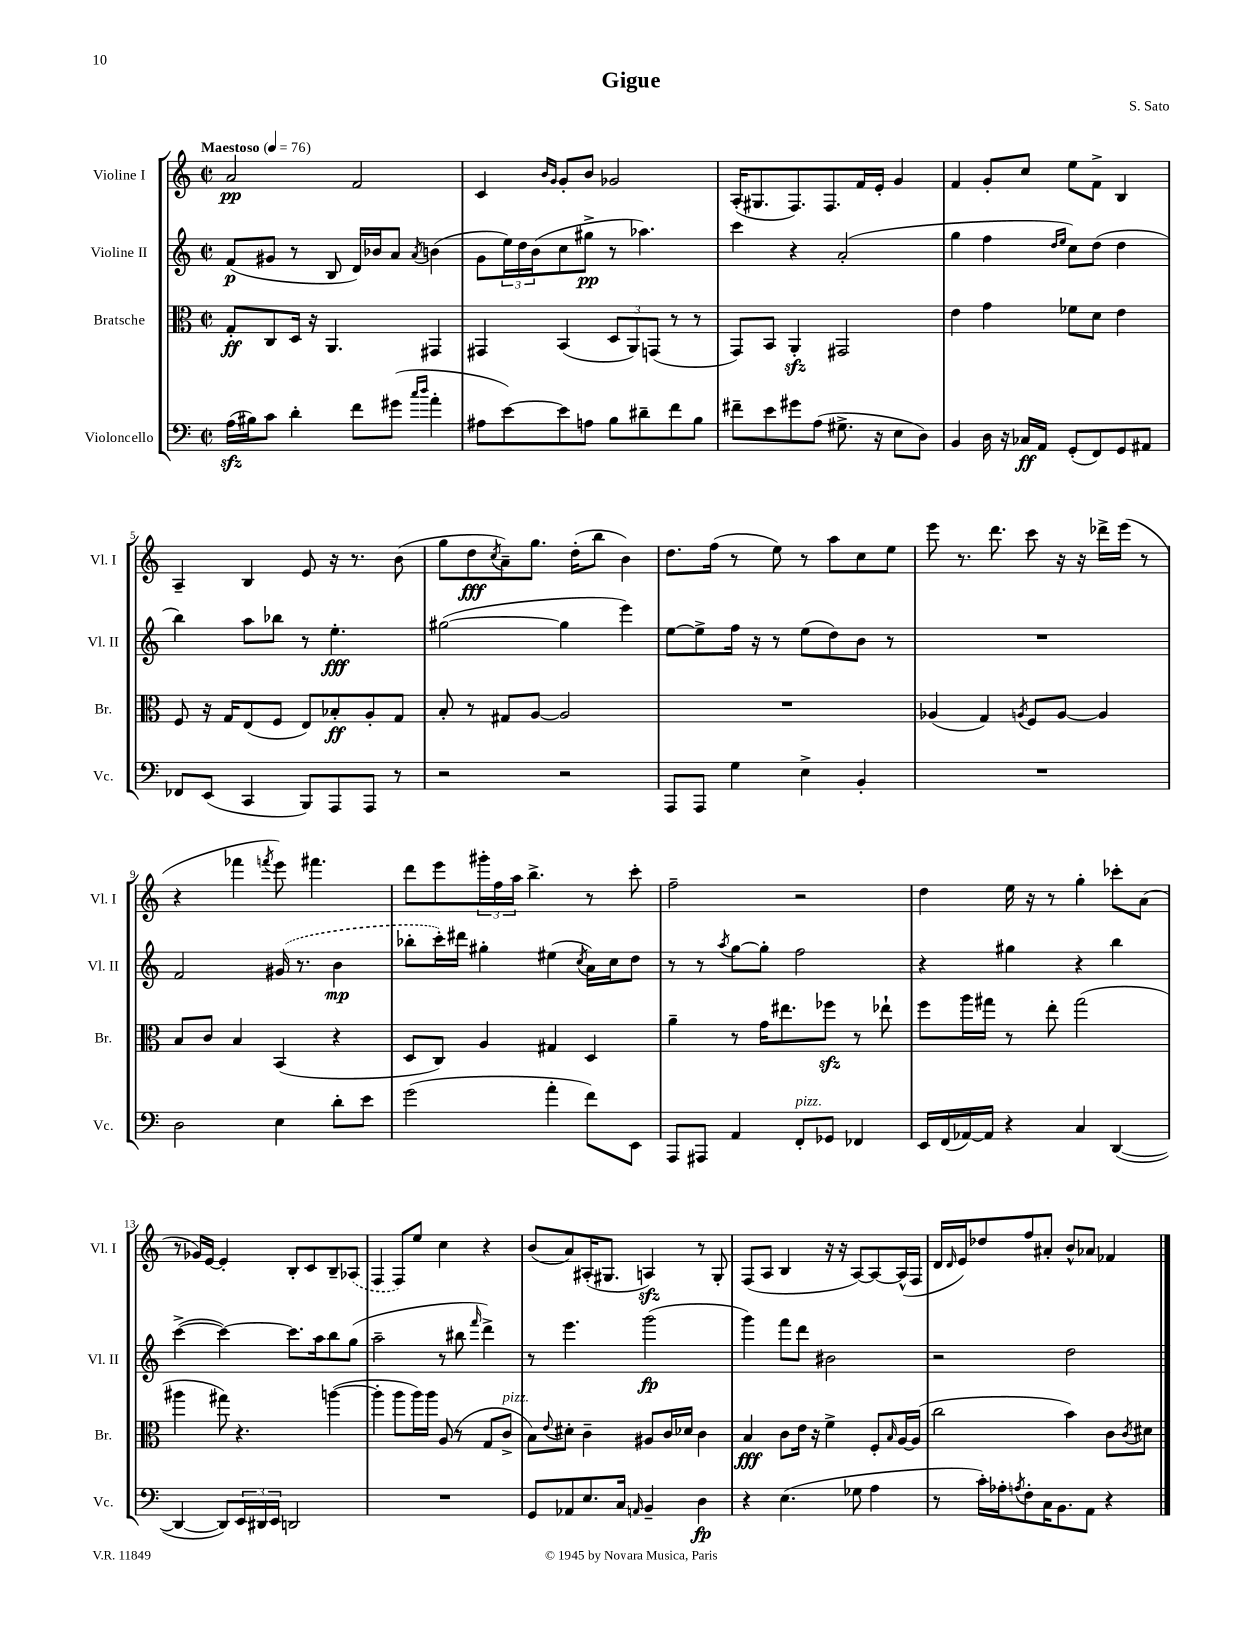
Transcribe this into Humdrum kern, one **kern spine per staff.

**kern	**dynam	**kern	**dynam	**kern	**dynam	**kern	**dynam
*part4	*part4	*part3	*part3	*part2	*part2	*part1	*part1
*staff4	*staff4	*staff3	*staff3	*staff2	*staff2	*staff1	*staff1
*I"Violoncello	*	*I"Bratsche	*	*I"Violine II	*	*I"Violine I	*
*I'Vc.	*	*I'Br.	*	*I'Vl. II	*	*I'Vl. I	*
*clefF4	*	*clefC3	*	*clefG2	*	*clefG2	*
*k[]	*	*k[]	*	*k[]	*	*k[]	*
*M2/2	*	*M2/2	*	*M2/2	*	*M2/2	*
*met(c|)	*	*met(c|)	*	*met(c|)	*	*met(c|)	*
*MM76	*	*MM76	*	*MM76	*	*MM76	*
=1	=1	=1	=1	=1	=1	=1	=1
!	!	!	!	!	!	!LO:TX:a:B:t=Maestoso	!
(16Azz\LL	.	8G'/L	ff	(8f/L	p	2a/	pp
16B#X\J)	.	.	.	.	.	.	.
8c\J	.	8C/	.	8g#X/J	.	.	.
4d'\	.	16D/Jk	.	8r	.	.	.
.	.	16r	.	.	.	.	.
.	.	4.AA/	.	8B/	.	.	.
8f\L	.	.	.	16d/LL)	.	2f/	.
.	.	.	.	16b-X/J	.	.	.
(8g#X\J	.	.	.	8a/J	.	.	.
16qqcc/LL	.	.	.	.	.	.	.
16qqdd/JJ	.	.	.	8qa/	.	.	.
4a'\	.	4GG#X/	.	(4bn\	.	.	.
=2	=2	=2	=2	=2	=2	=2	=2
8A#X\L	.	4GG#X/	.	8g\L	.	4c/	.
[8e\)	.	.	.	24ee\L)	.	.	.
.	.	.	.	24dd\	.	.	.
.	.	.	.	(24b\J	.	.	.
.	.	.	.	.	.	16qqb/LL	.
.	.	.	.	.	.	16qqg/JJ	.
8e\]	.	(4BB/	.	8cc\	.	8g'/L	.
8An\J	.	.	.	8gg#X^\J	pp	8b/J	.
8B\L	.	12D/L	.	8r	.	2g-X/	.
.	.	12AA/)	.	.	.	.	.
8d#X~\	.	.	.	4.aa-X\)	.	.	.
.	.	(12GGn/J	.	.	.	.	.
8f\	.	8r	.	.	.	.	.
8B\J	.	8r	.	.	.	.	.
=3	=3	=3	=3	=3	=3	=3	=3
8f#X~\L	.	8GG/L)	.	4ccc\	.	(16A'/KL	.
.	.	.	.	.	.	8.G#X/	.
8e\	.	8BB/J	.	.	.	.	.
8g#X\	.	4AAzz'/	.	4r	.	8.F/)	.
(8A\J	.	.	.	.	.	.	.
.	.	.	.	.	.	8.F/	.
8.G#X^\	.	2GG#X/	.	(2a'/	.	.	.
.	.	.	.	.	.	16f/L	.
16r	.	.	.	.	.	16e'/JJ	.
8E\L	.	.	.	.	.	4g/	.
8D\J)	.	.	.	.	.	.	.
=4	=4	=4	=4	=4	=4	=4	=4
4BB/	.	4e\	.	4gg\	.	4f/	.
16D\	.	4g\	.	4ff\	.	8g'/L	.
16r	.	.	.	.	.	.	.
16C-X/LL	ff	.	.	.	.	8cc/J	.
16AA/JJ	.	.	.	.	.	.	.
.	.	.	.	16qqdd/LL	.	.	.
.	.	.	.	16qqee/JJ	.	.	.
(8GG'/L	.	8f-X\L	.	8cc\L)	.	8ee\L	.
8FF/)	.	8d\J	.	(8dd\J	.	8f^\J	.
8GG/	.	4e\	.	4dd\	.	4B/	.
8AA#X/J	.	.	.	.	.	.	.
!!LO:LB:g=z
=5	=5	=5	=5	=5	=5	=5	=5
8FF-X/L	.	8F/	.	4bb\)	.	4A~/	.
(8EE/J	.	16r	.	.	.	.	.
.	.	16G/KL	.	.	.	.	.
4CC/	.	(8E/	.	8aa\L	.	4B/	.
.	.	8F/J	.	8bb-X\J	.	.	.
8BBB/L)	.	8E/L)	.	8r	.	8e/	.
8AAA/	.	8B-X'/	ff	4.ee'\	fff	16r	.
.	.	.	.	.	.	8.r	.
8AAA/J	.	8A'/	.	.	.	.	.
8r	.	8G/J	.	.	.	(8b\	.
=6	=6	=6	=6	=6	=6	=6	=6
2r	.	8B'/	.	([2gg#X\	.	8gg\L	.
.	.	8r	.	.	.	8dd\	fff
.	.	.	.	.	.	8qcc/	.
.	.	8G#X/L	.	.	.	8a~\)	.
.	.	[8A/J	.	.	.	8.gg\J	.
2r	.	2A/]	.	4gg#\]	.	.	.
.	.	.	.	.	.	(16dd'\KL	.
.	.	.	.	.	.	8bb\J	.
.	.	.	.	4eee\)	.	4b\)	.
=7	=7	=7	=7	=7	=7	=7	=7
8AAA/L	.	1r	.	[8ee\L	.	8.dd\L	.
8AAA/J	.	.	.	8ee^\]	.	.	.
.	.	.	.	.	.	(16ff\Jk	.
4G\	.	.	.	16ff\Jk	.	8r	.
.	.	.	.	16r	.	.	.
.	.	.	.	8r	.	8ee\)	.
4E^\	.	.	.	(8ee\L	.	8r	.
.	.	.	.	8dd\)	.	8aa\L	.
4BB'/	.	.	.	8b\J	.	8cc\	.
.	.	.	.	8r	.	8ee\J	.
=8	=8	=8	=8	=8	=8	=8	=8
1r	.	(4A-X/	.	1r	.	8eee\	.
.	.	.	.	.	.	8.r	.
.	.	4G/)	.	.	.	.	.
.	.	.	.	.	.	8.ddd\	.
.	.	8qAn/	.	.	.	.	.
.	.	8F/L	.	.	.	8ccc\	.
.	.	[8A/J	.	.	.	16r	.
.	.	.	.	.	.	16r	.
.	.	4A/]	.	.	.	16ddd-X^\LL	.
.	.	.	.	.	.	(16eee\JJ	.
.	.	.	.	.	.	8r	.
!!LO:LB:g=z
=9	=9	=9	=9	=9	=9	=9	=9
2D\	.	8B/L	.	2f/	.	4r	.
.	.	8c/J	.	.	.	.	.
.	.	4B/	.	.	.	4fff-X\	.
.	.	.	.	.	.	8qfffn/	.
4E\	.	(4BB/	.	(16g#X/	.	8eee\)	.
.	.	.	.	8.r	.	.	.
.	.	.	.	.	.	4.fff#X\	.
8d'\L	.	4r	.	4b\	mp	.	.
8e\J	.	.	.	.	.	.	.
=10	=10	=10	=10	=10	=10	=10	=10
(2g\	.	8D/L	.	8bb-X'\L	.	8ddd\L	.
.	.	8C/J)	.	16ccc'\L)	.	8eee\	.
.	.	.	.	16ddd#X\JJ	.	.	.
.	.	4A/	.	4gg#X'\	.	24ggg#X'\L	.
.	.	.	.	.	.	24ff\	.
.	.	.	.	.	.	24aa\JJ	.
.	.	.	.	.	.	4.bb^\	.
4a'\	.	4G#X/	.	(4ee#X\	.	.	.
.	.	.	.	8qcc/	.	.	.
8f\L)	.	4D/	.	16a\LL)	.	8r	.
.	.	.	.	16cc\J	.	.	.
8EE\J	.	.	.	8dd\J	.	8ccc'\	.
=11	=11	=11	=11	=11	=11	=11	=11
8AAA/L	.	4a~\	.	8r	.	2ff~\	.
8AAA#X/J	.	.	.	8r	.	.	.
.	.	.	.	8qaa/	.	.	.
4AA/	.	8r	.	[8gg\L	.	.	.
.	.	16g\KL	.	8gg'\J]	.	.	.
.	.	8.ee#X\	.	.	.	.	.
!LO:TX:a:i:t=pizz.	!	!	!	!	!	!	!
8FF'/L	.	.	.	2ff\	.	2r	.
8GG-X/J	.	8ff-Xzz\J	.	.	.	.	.
4FF-X/	.	8r	.	.	.	.	.
.	.	8ee-X`\	.	.	.	.	.
=12	=12	=12	=12	=12	=12	=12	=12
16EE/LL	.	8ff\L	.	4r	.	4dd\	.
(16FF/	.	.	.	.	.	.	.
[16AA-X/)	.	16aa\L	.	.	.	.	.
16AA-/JJ]	.	16gg#X\JJ	.	.	.	.	.
4r	.	8r	.	4gg#X\	.	16ee\	.
.	.	.	.	.	.	16r	.
.	.	8ee'\	.	.	.	8r	.
4C/	.	(2gg#\	.	4r	.	4gg'\	.
([4DD/	.	.	.	4bb\	.	8ccc-X'\L	.
.	.	.	.	.	.	(8a\J	.
!!LO:LB:g=z
=13	=13	=13	=13	=13	=13	=13	=13
4DD/_	.	4aa#X\	.	([4ccc^\	.	8r	.
.	.	.	.	.	.	16g-X/LL)	.
.	.	.	.	.	.	[16e/JJ	.
8DD/L])	.	8gg#X\)	.	4ccc\_)	.	4e'/]	.
24EE/L	.	4.r	.	.	.	.	.
24DD#X/	.	.	.	.	.	.	.
24EE/JJ	.	.	.	.	.	.	.
2DDn/	.	.	.	8.ccc\L]	.	8B'/L	.
.	.	.	.	.	.	8c/	.
.	.	.	.	16aa\k	.	.	.
.	.	([4aan\	.	8bb\	.	8B~/	.
.	.	.	.	(8gg\J	.	(8A-X/J	.
=14	=14	=14	=14	=14	=14	=14	=14
1r	.	4aa'\]	.	2aa~\	.	4F/	.
.	.	8aa\L	.	.	.	8F/L)	.
.	.	16aa\L)	.	.	.	8ee/J	.
.	.	16aa\JJ	.	.	.	.	.
.	.	(8A/	.	8r	.	4cc\	.
.	.	8r	.	8bb#X\	.	.	.
.	.	.	.	16qqfff/	.	.	.
.	.	8G/L	.	4ddd^\)	.	4r	.
!	!	!LO:TX:a:i:t=pizz.	!	!	!	!	!
.	.	8c^/J	.	.	.	.	.
=15	=15	=15	=15	=15	=15	=15	=15
8GG/L	.	8B\L)	.	8r	.	(8b/L	.
.	.	8qqe/	.	.	.	.	.
8AA-X/	.	8d#X'\J	.	4.eee\	.	8a/)	.
8.E/	.	4c~\	.	.	.	(16A#X'/K	.
.	.	.	.	.	.	8.G#X/J	.
16C/Jk	.	.	.	.	.	.	.
16qqAAn/	.	.	.	.	.	.	.
4BB~/	.	8A#X/L	.	(2ggg\	fp	4Anzz/)	.
.	.	16c/L	.	.	.	.	.
.	.	16d-X/JJ	.	.	.	.	.
4D\	fp	4c\	.	.	.	8r	.
.	.	.	.	.	.	8G#'/	.
=16	=16	=16	=16	=16	=16	=16	=16
4r	.	4B/	fff	4ggg\)	.	(8F/L	.
.	.	.	.	.	.	8A/J	.
(4.E\	.	8c\L	.	8fff\L	.	4B/	.
.	.	16e\Jk	.	8ddd\J	.	.	.
.	.	16r	.	.	.	.	.
.	.	4f^\	.	2b#X\	.	16r	.
.	.	.	.	.	.	16r	.
8G-X\	.	.	.	.	.	[8A/L)	.
4A\	.	8F'/L	.	.	.	8A/_	.
.	.	16qqB/	.	.	.	.	.
.	.	[16A/L	.	.	.	(16A^^/L]	.
.	.	(16A/JJ]	.	.	.	16F/JJ	.
=17	=17	=17	=17	=17	=17	=17	=17
8r	.	2cc\	.	2r	.	16d/LL	.
.	.	.	.	.	.	16qqd/	.
.	.	.	.	.	.	16e/J)	.
16c'\LL)	.	.	.	.	.	8dd-X/	.
16A-X'\J	.	.	.	.	.	.	.
8qAn/	.	.	.	.	.	.	.
8F'\	.	.	.	.	.	8ff/	.
16C\K	.	.	.	.	.	8a#X'/J	.
8.BB\	.	.	.	.	.	.	.
.	.	4b\)	.	2dd\	.	8b^^/L	.
8AA\J	.	.	.	.	.	8a-X/J	.
4r	.	8c\L	.	.	.	4f-X/	.
.	.	8qc/	.	.	.	.	.
.	.	8d#X\J	.	.	.	.	.
==	==	==	==	==	==	==	==
*-	*-	*-	*-	*-	*-	*-	*-
